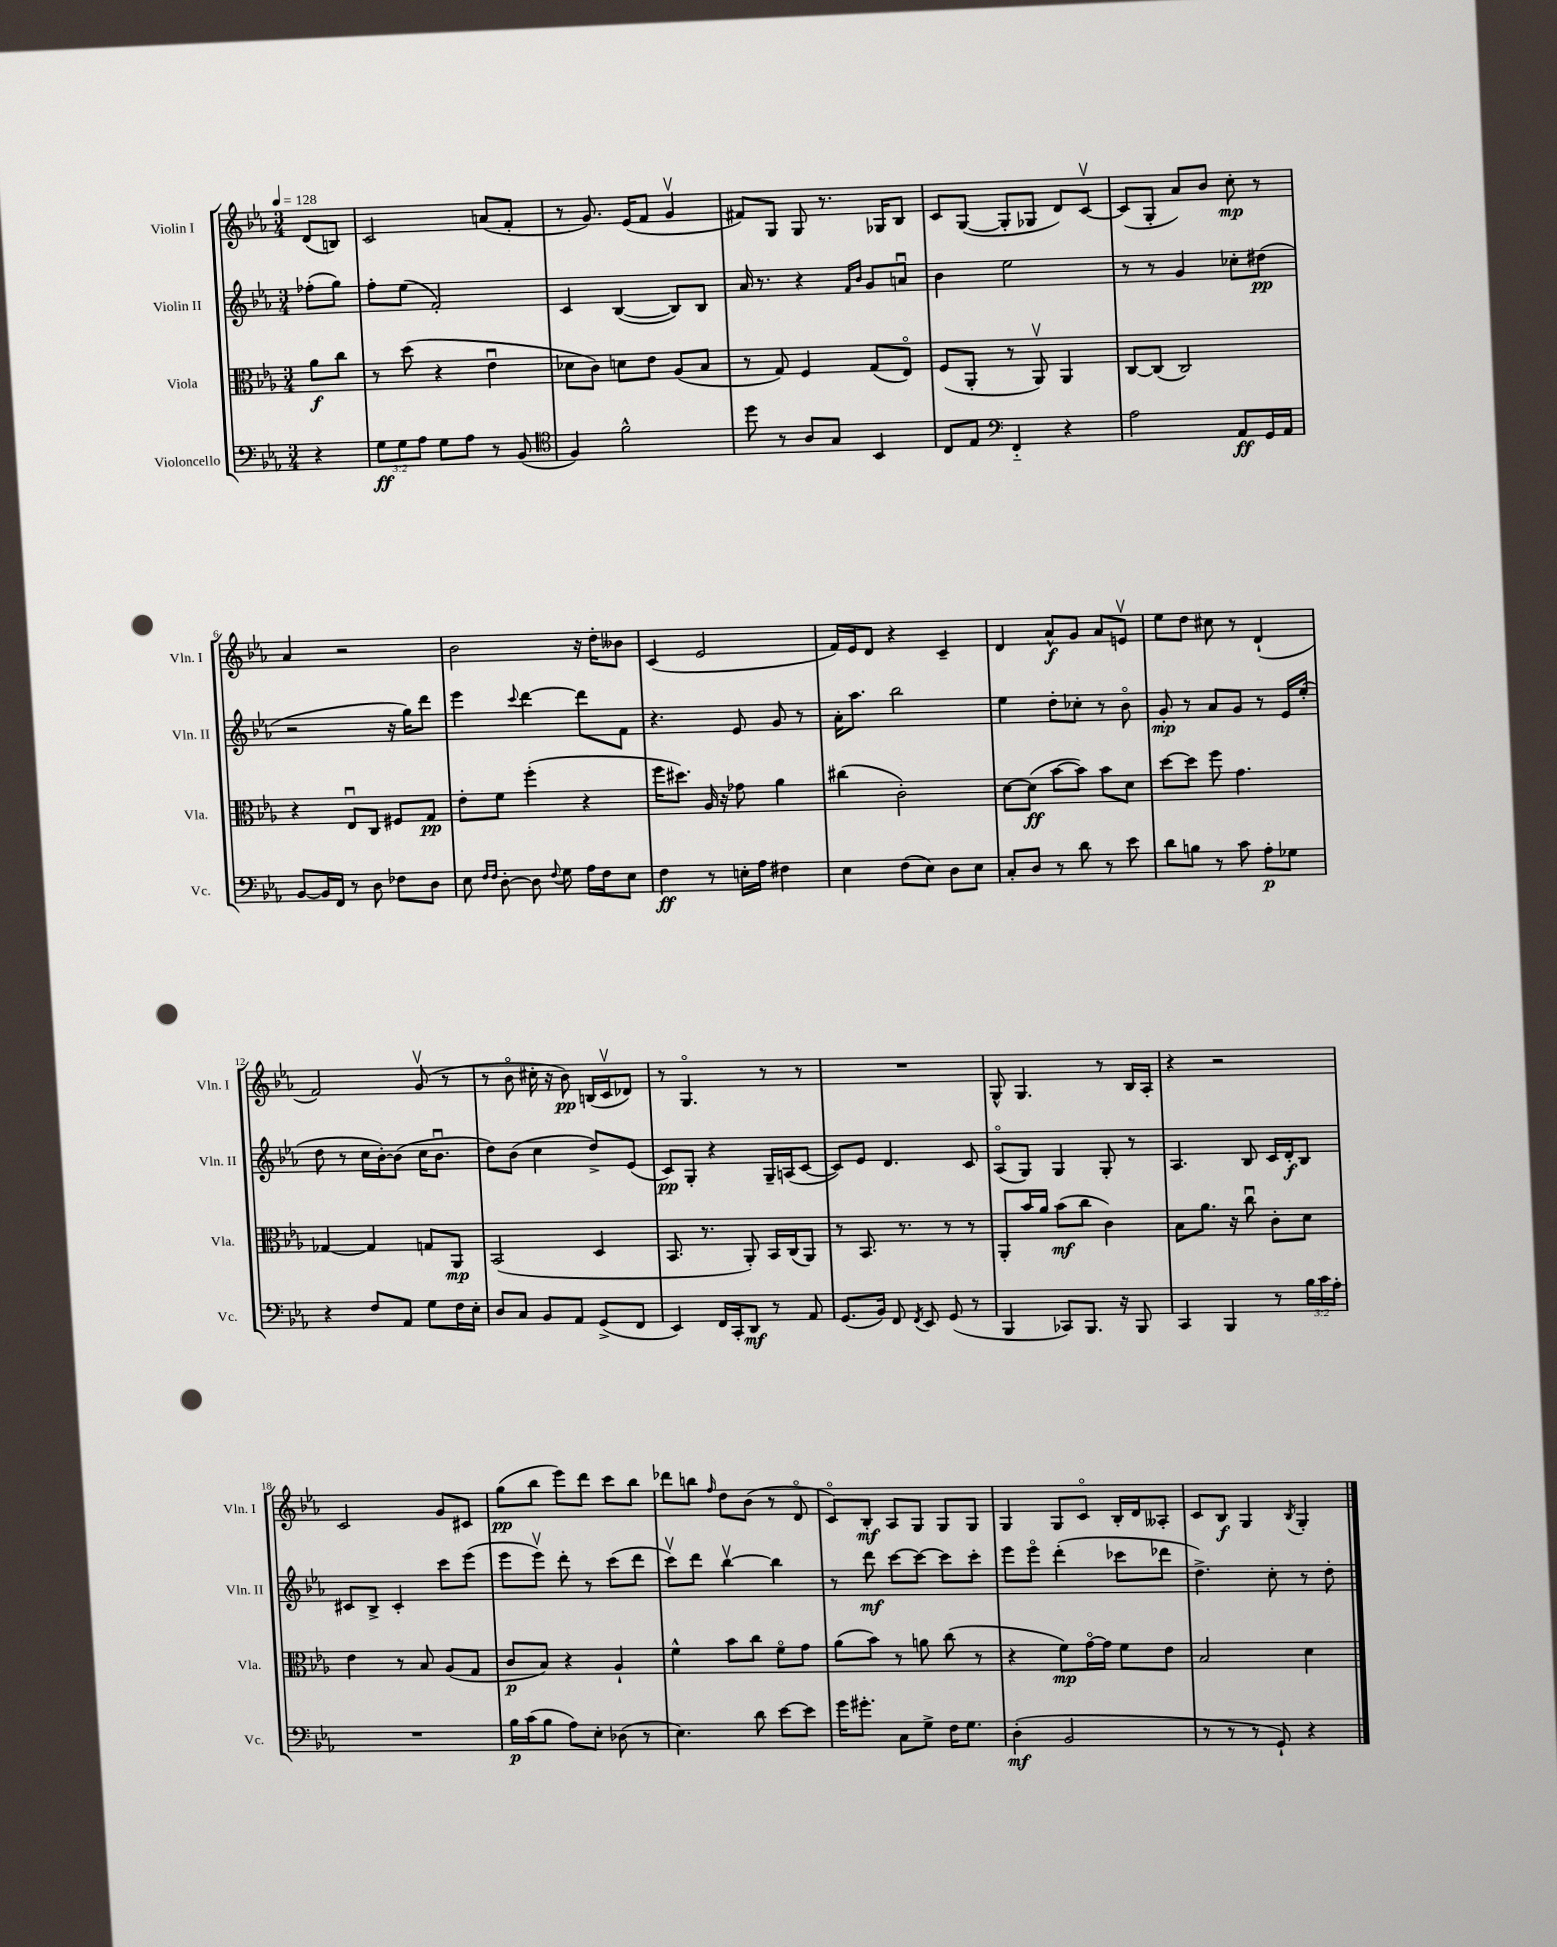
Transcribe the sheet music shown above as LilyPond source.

<<
\new StaffGroup <<
\new Staff = "s0" \with { instrumentName = "Violin I" shortInstrumentName = "Vln. I" } {
    \clef treble \key ees \major \numericTimeSignature \time 3/4 \partial 4 \tempo 4 = 128
    \autoBeamOff d'8[( b8]) |
    c'2 a'8[( f'8]-. |
    r8 g'8.) ees'16[( f'8] g'4\upbow |
    fis'8[) g8] g8 r8. ges16[ bes8] |
    c'8[ g8]~( g8[-. ges8] d'8[) c'8]~\upbow |
    c'8[( g8]-. aes'8[) bes'8] c''8-.\mp r8 |
    aes'4 r2 |
    bes'2 r16 d''16[-. beses'8] |
    c'4( ees'2 |
    f'16[) ees'16 d'8] r4 c'4-- |
    d'4 aes'8[-^\f g'8] aes'8[ e'8]\upbow |
    ees''8[ d''8] cis''8 r8 d'4-!( |
    f'2) g'8\upbow( r8 |
    r8 bes'8\flageolet cis''16-. r16 bes'8\pp) b16[( c'16\upbow des'8]) |
    r8 g4.\flageolet r8 r8 |
    R2. |
    g8-^ g4. r8 bes16[ aes16]-. |
    r4 r2 |
    c'2 g'8[ cis'8] |
    g''8[\pp( bes''8] ees'''8[) d'''8] c'''8[ bes''8] |
    des'''8[ b''8] \grace { f''16 } d''8[ bes'8]( r8 d'8\flageolet |
    c'8[\flageolet) bes8]-.\mf aes8[ g8] g8[ g8] |
    g4 g8[ c'8]\flageolet bes16[-. d'16 aeses8]-. |
    c'8[ bes8]\f g4 \acciaccatura { bes8 } g4-. \bar "|." |
}
\new Staff = "s1" \with { instrumentName = "Violin II" shortInstrumentName = "Vln. II" } {
    \clef treble \key ees \major \numericTimeSignature \time 3/4 \partial 4
    \autoBeamOff fes''8[-.( g''8]) |
    f''8[-. ees''8]( f'2-.) |
    c'4 bes4~( bes8[) bes8] |
    aes'16 r8. r4 \grace { f'16[ bes'16] } g'8[ a'8]\downbow |
    bes'4 ees''2 |
    r8 r8 g'4 ces''8[-. dis''8]\pp( |
    r2 r16 g''16[) d'''8] |
    ees'''4 \appoggiatura { c'''8 } d'''4~ d'''8[ f'8] |
    r4. ees'8 g'8 r8 |
    aes'16[-. aes''8.] bes''2 |
    ees''4 d''8[-. ces''8]-. r8 bes'8\flageolet |
    g'8-.\mp r8 aes'8[ g'8] r8 ees'16[ ees''16]-.( |
    d''8 r8 c''16[ bes'16~-.) bes'8]( c''16[ bes'8.]\downbow |
    d''8[) bes'8]( c''4 d''8[->) ees'8]( |
    c'8[\pp) g8]-. r4 g16[-- a16( c'8]~ |
    c'8[) ees'8] d'4. c'8 |
    aes8[\flageolet( g8]) g4 g8-. r8 |
    aes4. bes8 c'16[ d'16-.\f bes8] |
    cis'8[ bes8]-> cis'4-. c'''8[ ees'''8]( |
    ees'''8[ ees'''8]\upbow) d'''8-. r8 c'''8[( d'''8] |
    c'''8[\upbow) d'''8] bes''4~\upbow bes''4 |
    r8 d'''8\mf c'''8[~ c'''8]~ c'''8[ c'''8]-. |
    ees'''8[ ees'''8]\flageolet d'''4-.( ces'''8[ des'''8] |
    d''4.->) c''8-. r8 d''8-. \bar "|." |
}
\new Staff = "s2" \with { instrumentName = "Viola" shortInstrumentName = "Vla." } {
    \clef alto \key ees \major \numericTimeSignature \time 3/4 \partial 4
    \autoBeamOff aes'8[\f c''8] |
    r8 d''8( r4 ees'4\downbow |
    des'8[ c'8]) d'8[ ees'8] aes8[( bes8] |
    r8 g8) f4 g8[( ees8]\flageolet) |
    f8[( aes,8]-. r8 aes,8\upbow) aes,4 |
    c8[~ c8]( c2) |
    r4 ees8[\downbow c8] fis8[ g8]\pp |
    ees'8[-. f'8] f''4-.( r4 |
    f''16[ dis''8.]) aes16 r16 ges'8 aes'4 |
    cis''4( c'2-.) |
    d'8[~ d'8]\ff( bes'8[~ bes'8]) bes'8[ d'8] |
    d''8[~ d''8] f''8 g'4. |
    ges4~ ges4 g8[ aes,8]\mp |
    bes,2( d4 |
    bes,8. r8. aes,8-.) bes,16[ c16( aes,8]) |
    r8 bes,8. r8. r8 r8 |
    aes,8[-. bes'16 aes'16] bes'8[\mf( c''8] c'4) |
    bes8[ aes'8.] r16 c''8\downbow c'8[-. d'8] |
    ees'4 r8 bes8 aes8[( g8] |
    c'8[\p bes8]) r4 aes4-! |
    f'4-^ bes'8[ c''8] f'8[\flageolet g'8] |
    aes'8[( bes'8]) r8 a'8 c''8( r8 |
    r4 f'8[\mp) g'16~\flageolet g'16] f'8[ ees'8] |
    bes2 d'4 \bar "|." |
}
\new Staff = "s3" \with { instrumentName = "Violoncello" shortInstrumentName = "Vc." } {
    \clef bass \key ees \major \numericTimeSignature \time 3/4 \override Staff.TupletNumber.text = #tuplet-number::calc-fraction-text \partial 4
    \autoBeamOff r4 |
    \tuplet 3/2 { g8[\ff g8 aes8] } g8[ aes8] r8 bes,8( |
    \clef tenor f4) f'2-^ |
    d''8 r8 aes8[ g8] bes,4 |
    c8[ ees8] \clef bass f,4-_ r4 |
    aes2 aes,8[\ff g,16 aes,16] |
    bes,8[~ bes,16 f,16] r8 d8 fes8[ d8] |
    ees8 \grace { f16[ f16] } d8~-. d8 \appoggiatura { f8 } g8 aes16[ f16 ees8] |
    f4\ff r8 e16[-. aes16] fis4 |
    ees4 f8[( ees8]) d8[ ees8] |
    c8[-. d8] r8 d'8 r8 ees'8 |
    d'8[ b8] r8 c'8 aes8[-.\p ges8] |
    r4 f8[ aes,8] g8[ f16 ees16]-. |
    d8[ c8] bes,8[ aes,8] g,8[->( f,8] |
    ees,4) f,16[ c,16-. d,8]\mf r8 aes,8 |
    g,8.[( bes,16]) f,8 \acciaccatura { f,8 } ees,8 g,8( r8 |
    bes,,4 ces,8[) bes,,8.] r16 bes,,8 |
    c,4 bes,,4 r8 \tuplet 3/2 { bes16[ c'16 aes16]-. } |
    R2. |
    bes16[\p c'16( bes8] aes8[) ees8]-. des8( r8 |
    ees4.) d'8 ees'8[~ ees'8] |
    g'16[ gis'8.]-. c8[ g8]-> f16[ g8.] |
    d4-.\mf( bes,2 |
    r8 r8 r8 g,8-!) r4 \bar "|." |
}
>>
>>
